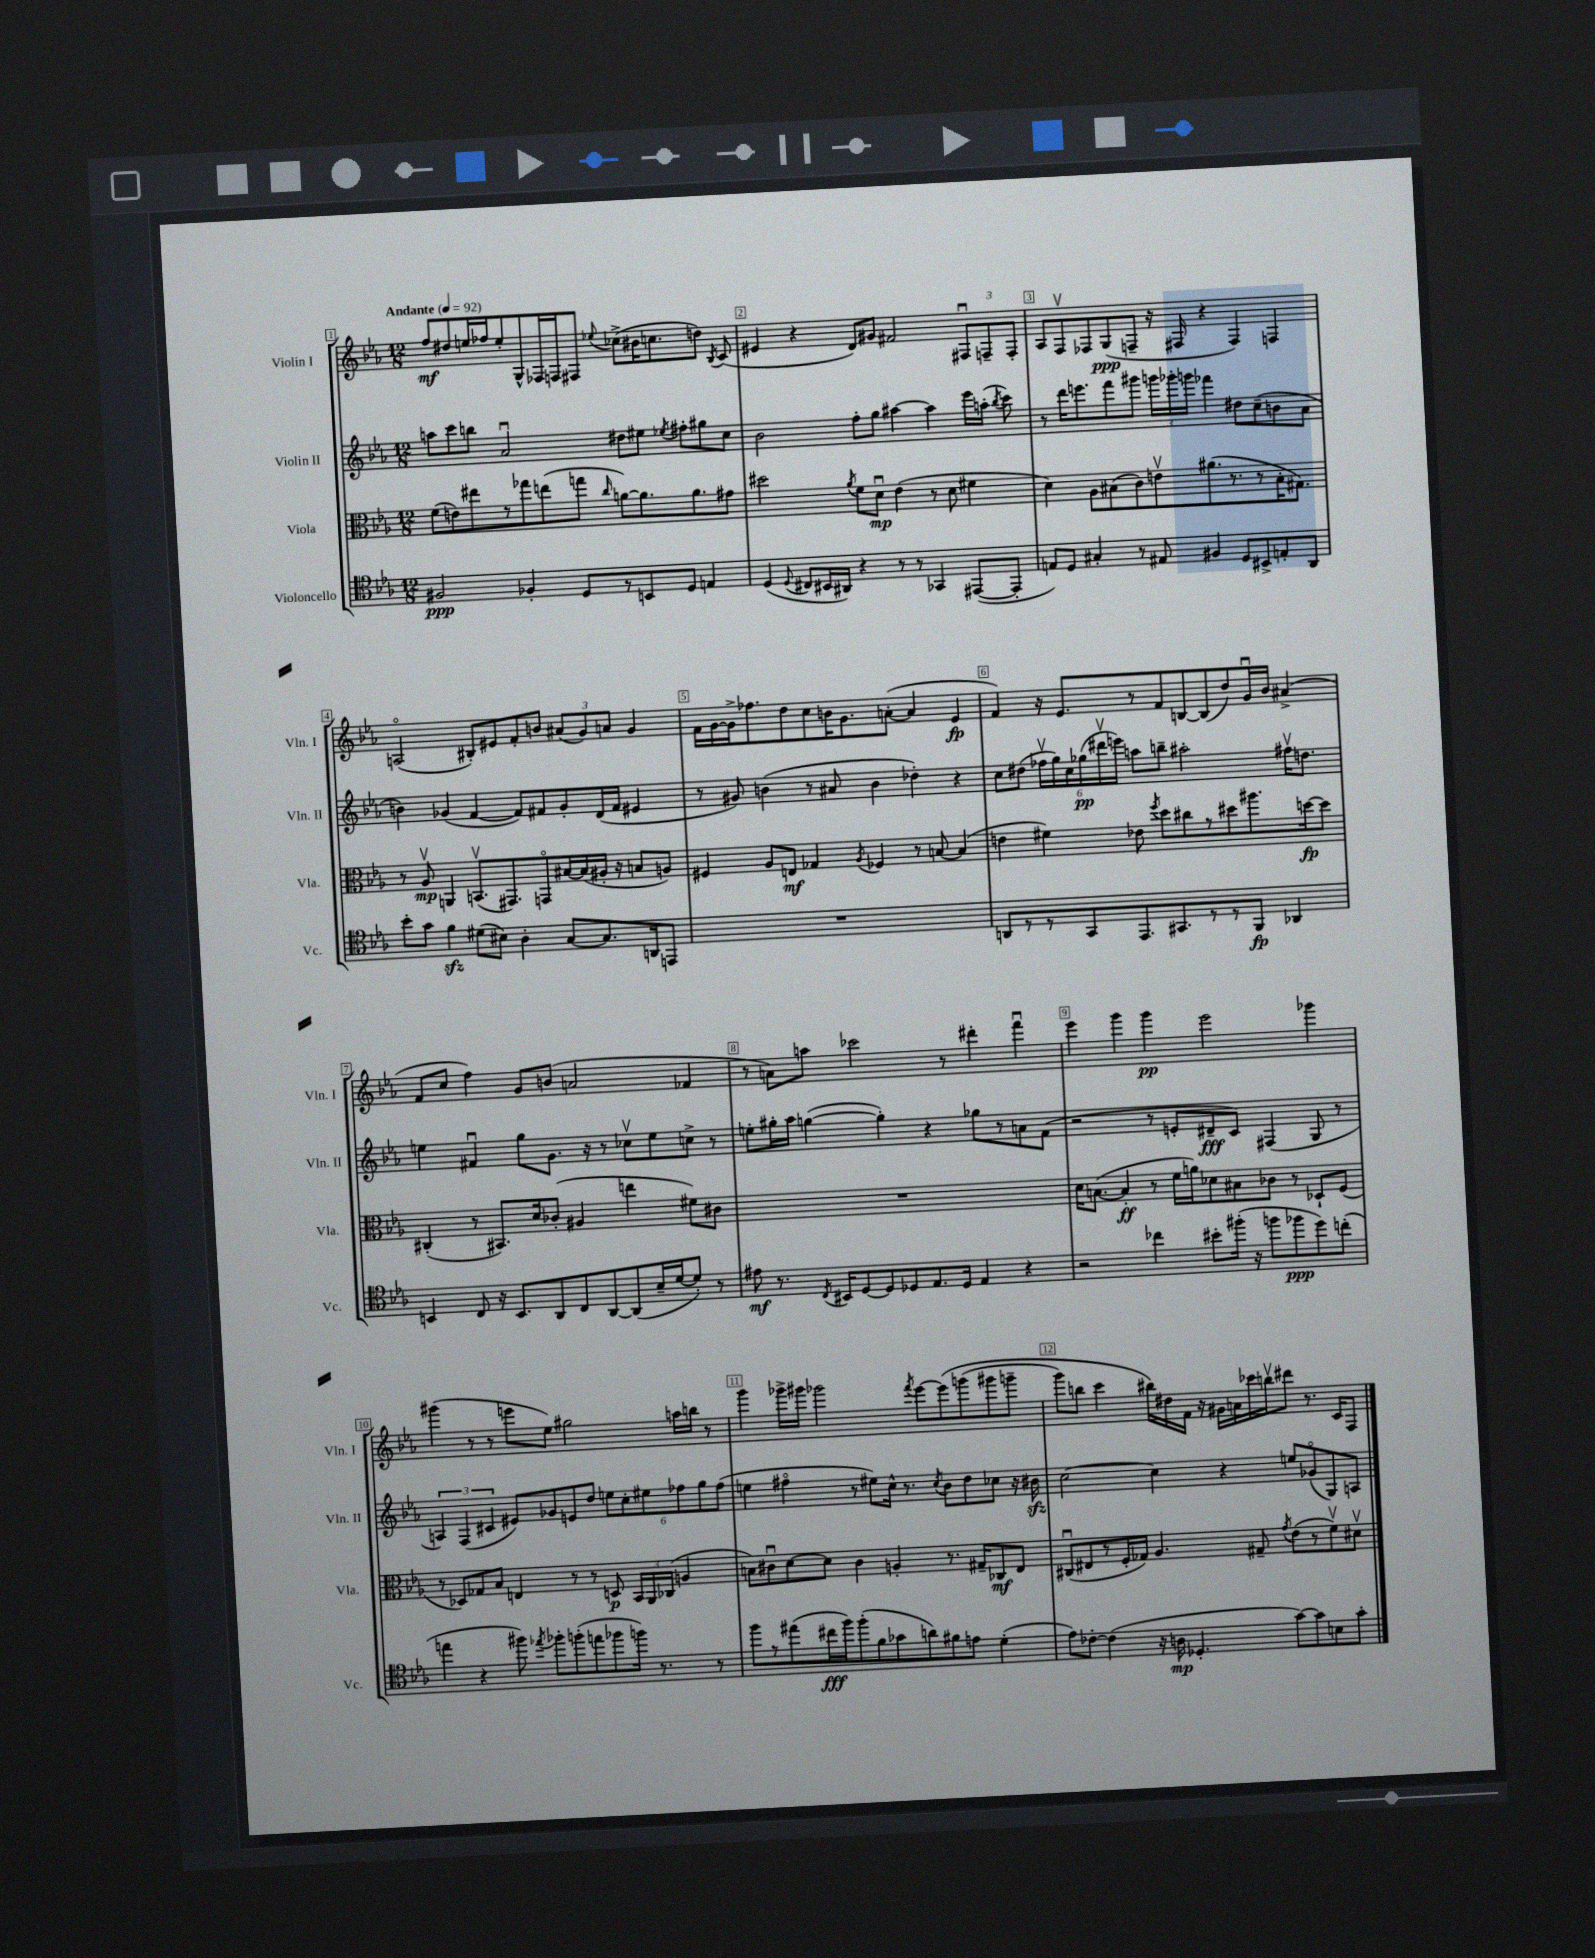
<<
\new StaffGroup <<
\new Staff = "s0" \with { instrumentName = "Violin I" shortInstrumentName = "Vln. I" } {
    \clef treble \key ees \major \numericTimeSignature \time 12/8 \tempo "Andante" 4 = 92
    \autoBeamOff f''8[\mf dis''8 e''16 fes''16 e''8-. g8-^ fes16 f16 fis8] \appoggiatura { ees''8 } ces''8[->( bis'16 c''8. d''8]) \acciaccatura { bes8 } c'8( |
    eis'4 r4 d'8[) gis'8] fis'2 \tuplet 3/2 { fis8[\downbow f8-- f8]-. } |
    aes8[ f8\upbow fes8 g8\ppp( f8]-- r16 fis16 r4 fis4) f4 |
    a2\flageolet( bis8[-.) eis'8 f'8-. b'8] \tuplet 3/2 { ais'8[( g'8) a'8] } g'4 |
    f'16[ g'16~ g'16-> fes''8. d''8 c''8 b'16 g'8. a'8]~-.( a'4 ees'4\fp |
    f'4) r16 ees'8.[ r8 f'8 b8~ b8( d''8) g'16\downbow bes'16] ais'4->( |
    f'8[ c''8] f''4) g'8[ b'8]( a'2 fes'4 |
    r8 a'8[) a''8] ces'''2 r8 dis'''4-. f'''4\downbow |
    ees'''4 g'''4 g'''4\pp ees'''2 ges'''4 |
    gis'''4( r8 r8 e'''8[ ees''8]) gis''2 a''16[ b''16] r8 |
    g'''4 ges'''16[-> gis'''16] ges'''2 \acciaccatura { f'''8 } ees'''8[~ ees'''8\( g'''8( gis'''8 g'''8]-- |
    g'''8[) b''8] c'''4 bis''16[\) dis''16 f'16] r16 gis'16[ a'16 ces'''16 b''16\upbow dis'''8] r8. c'16[ f8] \bar "|." |
}
\new Staff = "s1" \with { instrumentName = "Violin II" shortInstrumentName = "Vln. II" } {
    \clef treble \key ees \major \numericTimeSignature \time 12/8
    \autoBeamOff a''8[ c'''8 b''8] aes'2\downbow dis''8[ eis''8] \acciaccatura { ees''8 } fis''8[-. gis''8 c''8] |
    bes'2 f''8[-. g''8] ais''4~ ais''4 ees'''16[ a''16]-.( \acciaccatura { bes''8 } c'''8) |
    r8 d'''16[ e'''8. f'''8 gis'''8] \tuplet 3/2 { g'''16[ ges'''16-. g'''16] } fes'''4 dis''8[ c''8--( b'8 aes'8] |
    b'4) ges'4( f'4~ f'8[) fis'8 ges'8-. d'16( fis'16] eis'4 |
    r8 gis'8) b'4( r8 ais'8 b'4 des''4-.) r4 |
    c''8[ dis''8]( \tuplet 6/4 { fes''16[\upbow g''16) c''16 ges''16\pp( dis'''16\upbow e'''16]) } a''8[ b''8]-- ais''2-. fis''16[\upbow d''8.] |
    e''4 fis'4\downbow g''8[ g'8.] r16 r8 ces''8[\upbow e''8 c''8]-> r8 |
    e''8[-. gis''16-. aes''16] g''4~( g''4-.) r4 ges''8[ r8 a'8 f'8]( |
    r2 r8 e'8[-. dis'8--\fff c'8]) fis4( g8 r8 |
    \tuplet 3/2 { a4) f4( cis'4 } eis'8[) ges'8 e'8 d''8] \tuplet 6/4 { e''8[ c''8-. eis''8 fes''8 g''8 fes''8]( } |
    e''4 fis''4\flageolet r8 eis''8[) c''16]-^ r8. \acciaccatura { c''8 } bes'8[ d''8 ces''8] r16 bis'16\sfz |
    c''2~ c''4 r4 e''8[ ges'8\flageolet( g8) a8] \bar "|." |
}
\new Staff = "s2" \with { instrumentName = "Viola" shortInstrumentName = "Vla." } {
    \clef alto \key ees \major \numericTimeSignature \time 12/8
    \autoBeamOff f'8[( e'8) eis''8 r8 ges''8 e''8( g''8] \grace { c''16 } a'8[~) a'8. a'8. gis'8] |
    dis''2 \acciaccatura { aes'8 } f'8[ d'8]\downbow\mp ees'4( r8 d'8 fis'4 |
    d'4) aes8[ bis8( c'8) e'8\upbow ais'8.( r8. r8 bis16-. gis8.]) |
    r8 aes8\upbow\mp a,4 b,8.[\upbow( gis,8.) g,8\flageolet bis16~ bis16( ais16]-. r16 b8[ a8]) |
    fis4 aes8[ e8]\mf ges4 \acciaccatura { aes8 } fes4 r8 b8~ b4( |
    e'4 fis'4) ees'8 \acciaccatura { f''8 } d''8[ cis''8 r8 dis''8 ais''8. d''16~\fp d''8] |
    cis4-.( r8 bis,8.[) d'16 ces'8]-.( ais4 e''4 fis'8[) cis'8] |
    R1. |
    d'16[ b8.]~( b4-.\ff r8 f'16[ a'16) des'8 bis8 ces'8] r8 des8[-! f8]( |
    r8 des8[) ges8 bes8] e4 r8 r8 d8\p \tuplet 3/2 { bes,16[ aes,16 ces16]( } a4 |
    b8[) cis'8\downbow d'8~ d'8] cis'4 a4-. r8. gis16[-- ces8\mf ees8] |
    cis8[\downbow( eis8 r8 f16-. ges16]) aes4. gis8-- \acciaccatura { g'8 } ees'8[( r8 f'8\upbow) dis'8]\upbow \bar "|." |
}
\new Staff = "s3" \with { instrumentName = "Violoncello" shortInstrumentName = "Vc." } {
    \clef tenor \key ees \major \numericTimeSignature \time 12/8
    \autoBeamOff fis2\ppp fes4-. d8[ r8 b,8 d8] e4 |
    d4( \appoggiatura { d8 } cis8[ bis,16 ais,16]) r4 r8 r8 ges,4 eis,8[~( eis,8]-. |
    e8[) d8] gis4-. r8 eis8 fis4 d8[ bis,8-> e8-. aes,8] |
    bes'8[-. g'8] f'4\sfz dis'8[( bis8]) aes4-. g8[~ g8. a,16 e,8] |
    R1. |
    a,8[ r8 r8 g,8 ees,8. gis,8. r8 r8 f,8]\fp aes,4 |
    b,4 c8 r16 b,8.[ aes,8 c8 aes,8~ aes,8( bes16-- d'16~ d'8]-.) r8 |
    eis'8\mf r8. \acciaccatura { c8 } bis,16[ d8~ d8 des8 ees8. des16] ees4 r4 |
    r2 ces''4 bis'8[-. fis''16]-.( r16 f''8[ fes''8\ppp d''8) c''8]-.( |
    e''4 r4 fis''8) \acciaccatura { ees''8 } fes''8[-. f''8-.( e''8 fes''8 f''16]) r8. r8 |
    f''8[ r8 eis''8( cis''16\fff f''16) f''8-.( f'8 ges'8 a'8) fis'8 e'8] d'4-.( |
    ees'8[) ces'8]~-. ces'4( r16 a16\mp des4.-. g'8[~) g'8 b8 g'8]-. \bar "|." |
}
>>
>>
\layout { \context { \Score \override BarNumber.break-visibility = ##(#f #t #t) barNumberVisibility = #all-bar-numbers-visible \override BarNumber.stencil = #(make-stencil-boxer 0.1 0.3 ly:text-interface::print) } }
